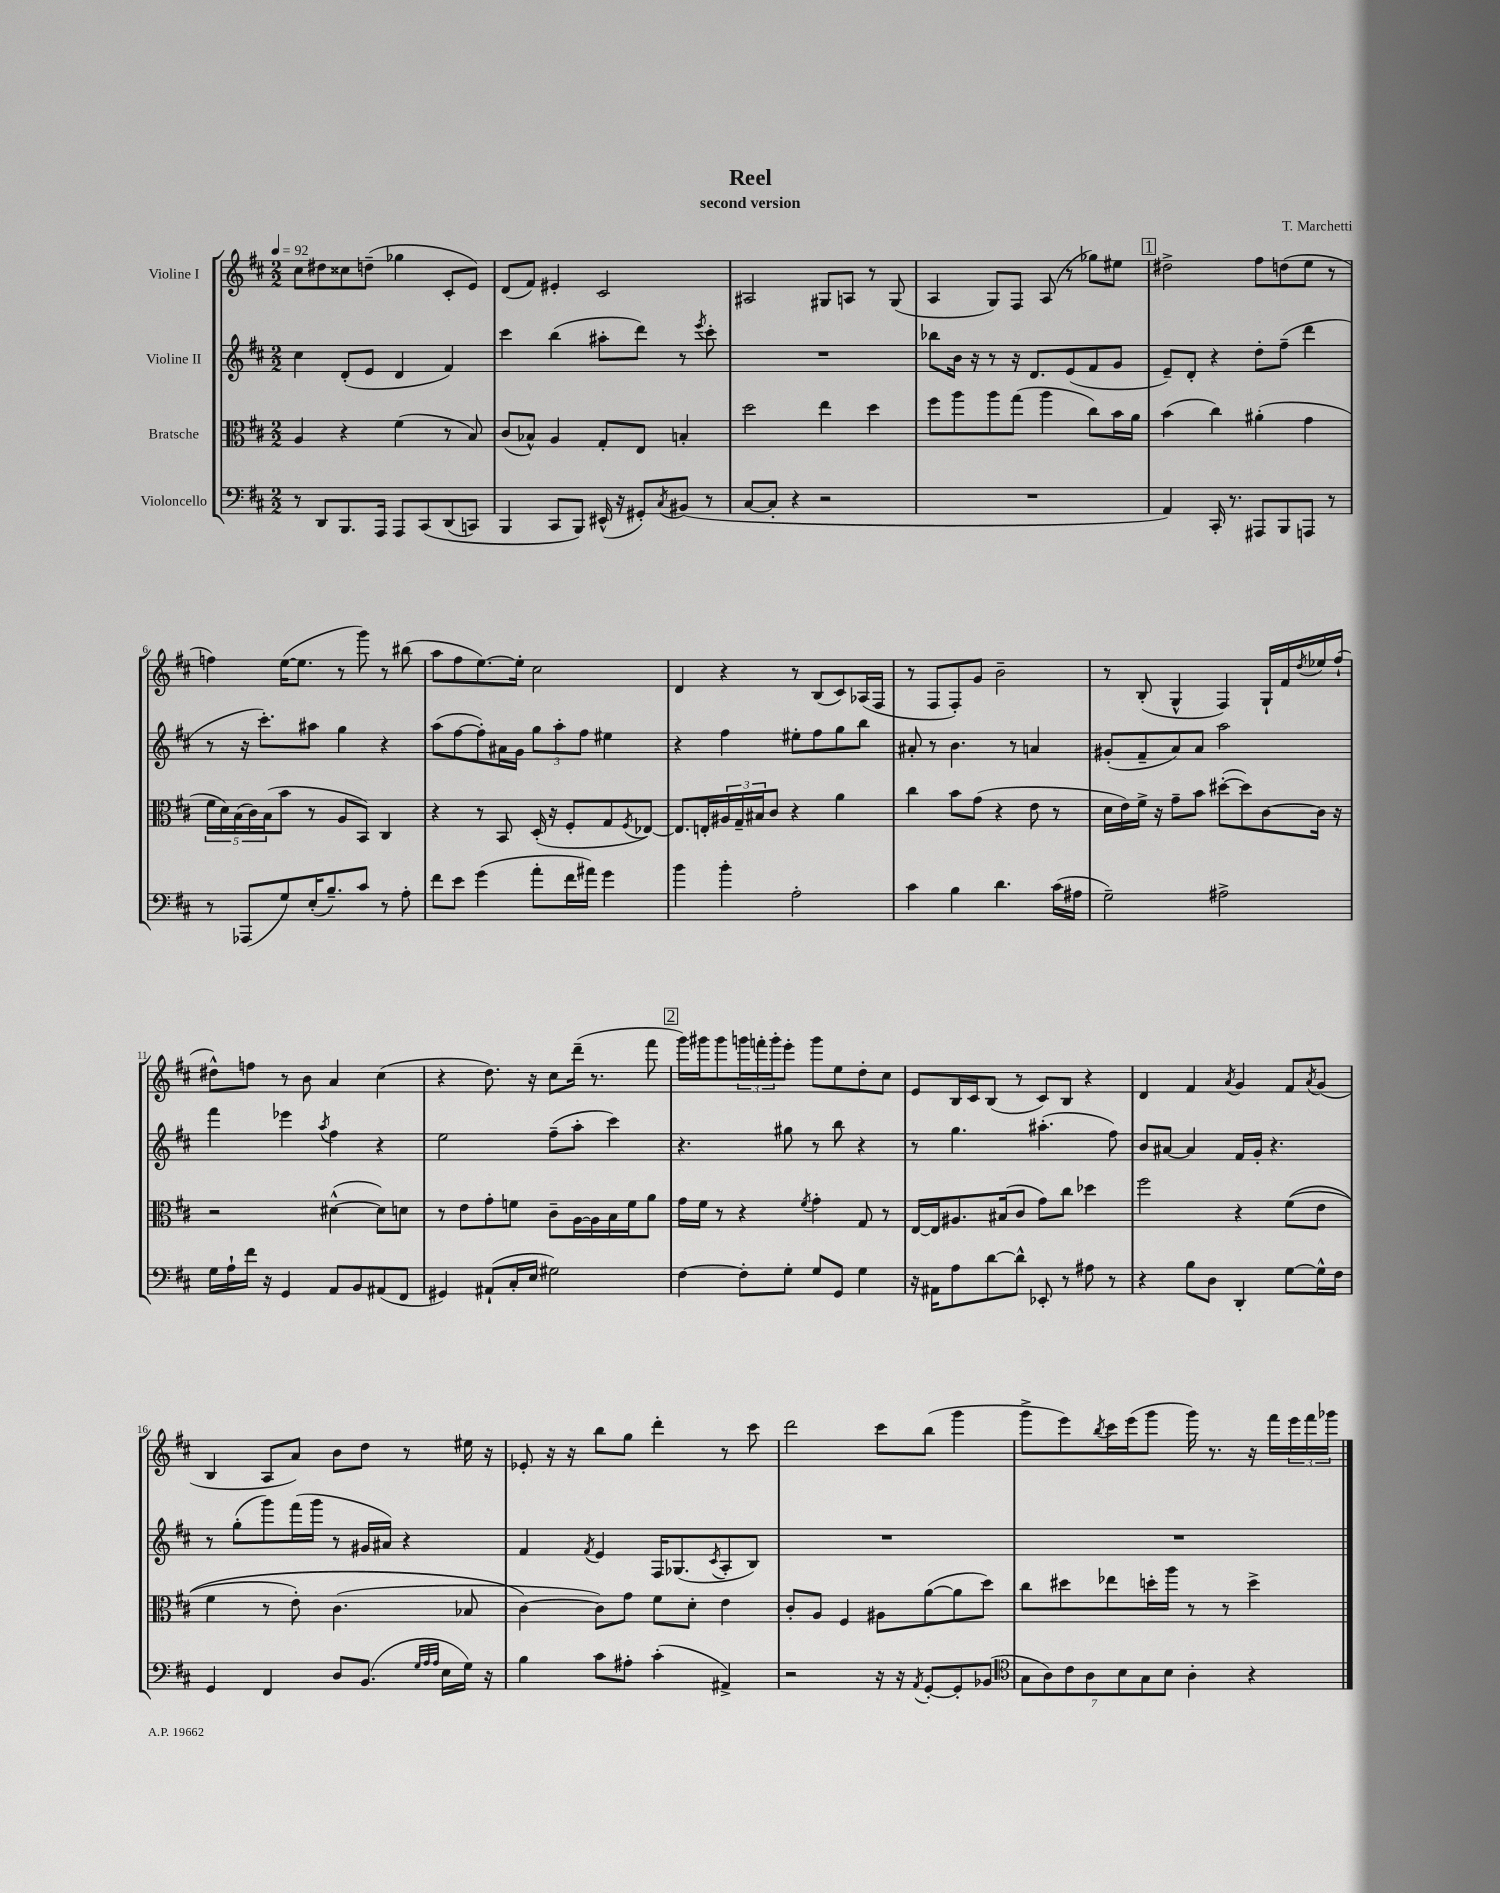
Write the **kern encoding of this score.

**kern	**kern	**kern	**kern
*staff4	*staff3	*staff2	*staff1
*clefF4	*clefC3	*clefG2	*clefG2
*k[f#c#]	*k[f#c#]	*k[f#c#]	*k[f#c#]
*M2/2	*M2/2	*M2/2	*M2/2
*MM92	*MM92	*MM92	*MM92
8r	4A	4cc#	8cc#
8DD	.	.	8dd#
8.BBB	4r	(8d'	8cc##
.	.	8e	(8dd~
16AAA	.	.	.
8AAA	(4f#	4d	4gg-
&(8CC#	.	.	.
(8DD	8r	4f#)	8c#'
8CC)	8B)	.	8e)
=	=	=	=
4BBB	(8c#	4ccc#	(8d
.	8B-^^)	.	8f#)
8CC#	4A	(4bb	4e#'
8BBB&)	.	.	.
(16EE#^^	8G'	8aa#'	2c#
16r	.	.	.
8GG#')	8E	8ddd)	.
8qC#	.	.	.
(8BB#	4B'	8r	.
.	.	8qeee	.
8r	.	8ccc#'	.
=	=	=	=
[8C#	2dd	1r	2A#
8C#']	.	.	.
4r	.	.	.
2r	4ee	.	8G#
.	.	.	8A
.	4dd	.	8r
.	.	.	(8G#
=	=	=	=
1r	8ff#	8bb-	4A
.	8aa	16b	.
.	.	16r	.
.	8aa	8r	8G)
.	(8gg	16r	8F#
.	.	8.d	.
.	4aa	.	(8A
.	.	(8e	8r
.	8cc#)	8f#	8gg-)
.	16b	8g	8ee#
.	16a	.	.
=	=	=	=
4AA)	(4b	8e~)	2dd#^
.	.	8d'	.
16CC#'	4cc#)	4r	.
8.r	.	.	.
8AAA#	(4a#'	8dd'	8ff#
8BBB	.	(8ff#~	(8dd
8AAA	4g	4ddd	8ee
8r	.	.	8r
=	=	=	=
8r	20f#	8r	4ff)
.	20d)	.	.
.	(20B	.	.
(8AAA-	.	16r	.
.	20c#)	.	.
.	.	8.ccc#')	.
.	(20B	.	.
8G)	8b	.	([16ee
.	.	.	8.ee]
(16E'	8r	8aa#	.
8.B~)	.	.	.
.	8A	4gg	8r
8c#	8BB)	.	8ggg)
8r	4C#	4r	8r
8A'	.	.	(8bb#
=	=	=	=
8f#	4r	(8aa	8aa
8e	.	[8ff#	8ff#
(4g	8r	8ff#'])	[8.ee)
.	8BB	16a#	.
.	.	16g	16ee']
8a'	(16D'	12gg	2cc#
.	16r	.	.
.	.	12aa'	.
16f#	8F#'	.	.
.	.	12ff#	.
16a#)	.	.	.
4g	8G	4ee#	.
.	8qF#	.	.
.	[8E-)	.	.
=	=	=	=
4b	8.E-]	4r	4d
.	16E'	.	.
4b'	24A#	4ff#	4r
.	24G~	.	.
.	24B#	.	.
.	8c#	.	.
2A'	4r	8ee#'	8r
.	.	8ff#	(8B
.	4a	8gg	8c#)
.	.	8bb	(16A-
.	.	.	16F#
=	=	=	=
4c#	4cc#	8a#'	8r
.	.	8r	8F#
4B	8b	4.b	8F#')
.	(8g	.	8g
4.d	4r	.	2b~
.	.	8r	.
.	8e	4a	.
(16c#	8r	.	.
16A#	.	.	.
=	=	=	=
2G~)	16d	(8g#'	8r
.	16e)	.	.
.	16f#^	8f#~	(8B'
.	16r	.	.
.	8g~	8a)	4G^^
.	8b	8a	.
2A#^	([8dd#'	2aa	4F#)
.	8dd#])	.	.
.	[8c#	.	16G`
.	.	.	16f#
.	.	.	8qdd
.	16c#]	.	16ee-
.	16r	.	(16ff#`
=	=	=	=
16G	2r	4fff#	8dd#^^)
16A`	.	.	.
16f#	.	.	8ff
16r	.	.	.
4GG	.	4eee-	8r
.	.	.	8b
.	.	8qaa	.
8AA	([4d#^^	4ff#	4a
8BB	.	.	.
(8AA#	8d#])	4r	(4cc#
8FF#	8d	.	.
=	=	=	=
4GG#)	8r	2ee	4r
.	8e	.	.
(8AA#`	8g'	.	8.dd)
16C#'	8f	.	.
16E	.	.	16r
2G#)	8c#~	(8ff#~	8cc#
.	[16A	8aa'	(16ddd~
.	16A]	.	8.r
.	16B	4ccc#)	.
.	16f	.	.
.	8a	.	8fff#
=	=	=	=
[4F#	16g	4.r	16ggg)
.	16f#	.	16ggg#
.	8r	.	8ggg#
8F#']	4r	.	24ggg
.	.	.	24fff'
.	.	.	24ggg'
8G'	.	8gg#	8eee'
.	8qf#	.	.
8G	4g'	8r	8ggg
8GG	.	8bb	8ee
4G	8G	4r	8dd'
.	8r	.	8cc#
=	=	=	=
16r	[16E	8r	8e
16AA#	16E]	.	.
8A	8.A#	4.gg	16B
.	.	.	16c#
[8d	.	.	(8B
.	(16B#	.	.
8d^^]	8c#	.	8r
8EE-'	8g)	(4.aa#'	8c#)
8r	8cc#	.	8B
8A#	4dd-	.	4r
8r	.	8ff#)	.
=	=	=	=
4r	2ff#	8b	4d
.	.	[8a#	.
8B	.	4a#]	4f#
8D	.	.	.
.	.	.	8qa
4DD'	4r	16f#	4g
.	.	16g'	.
.	.	4.r	.
[8G	&((8f#	.	8f#
.	.	.	8qa
16G^^]	8e	.	(8g
16F#	.	.	.
=	=	=	=
4GG	4f#	8r	4B
.	.	(8gg'	.
4FF#	8r	8ggg)	8A
.	8e')	(16fff#	8a)
.	.	16ggg	.
8D	(4.c#	8r	8b
(8.BB	.	16g#	8dd
.	.	16a#)	.
.	.	4r	8r
32qqG	.	.	.
32qqA	.	.	.
32qqA	.	.	.
16E	.	.	.
16G)	8B-	.	16ee#
16r	.	.	16r
=	=	=	=
4B	[4c#&)	4f#	8e-'
.	.	.	16r
.	.	.	16r
.	.	8qf#	.
8c#	8c#])	4e	8bb
8A#'	8g	.	8gg
(4c#'	8f#	16F#	4ddd'
.	.	(8.G-	.
.	8d'	.	.
.	.	8qc#	.
4AA#^)	4e	8A'	8r
.	.	8B)	8ccc#
=	=	=	=
2r	8c#'	1r	2ddd
.	8A	.	.
.	4F#	.	.
16r	8A#	.	8ccc#
16r	.	.	.
8qAA	.	.	.
[8GG'	([8a	.	(8bb
8GG']	8a]	.	4ggg
(8BB-	8dd)	.	.
=	=	=	=
*clefC4	*	*	*
14G	8cc#	1r	8ggg^
14A)	.	.	.
.	8dd#	.	8eee)
14c#	.	.	.
14A	.	.	.
.	.	.	8qbb
.	8ee-	.	16ccc#
14B	.	.	.
.	.	.	(16eee
14G	.	.	.
.	16dd'	.	8ggg
14B	.	.	.
.	16aa	.	.
4A'	8r	.	16ggg)
.	.	.	8.r
.	8r	.	.
4r	4dd^	.	16r
.	.	.	16fff#
.	.	.	24eee
.	.	.	24fff#
.	.	.	24ggg-
==	==	==	==
*-	*-	*-	*-
